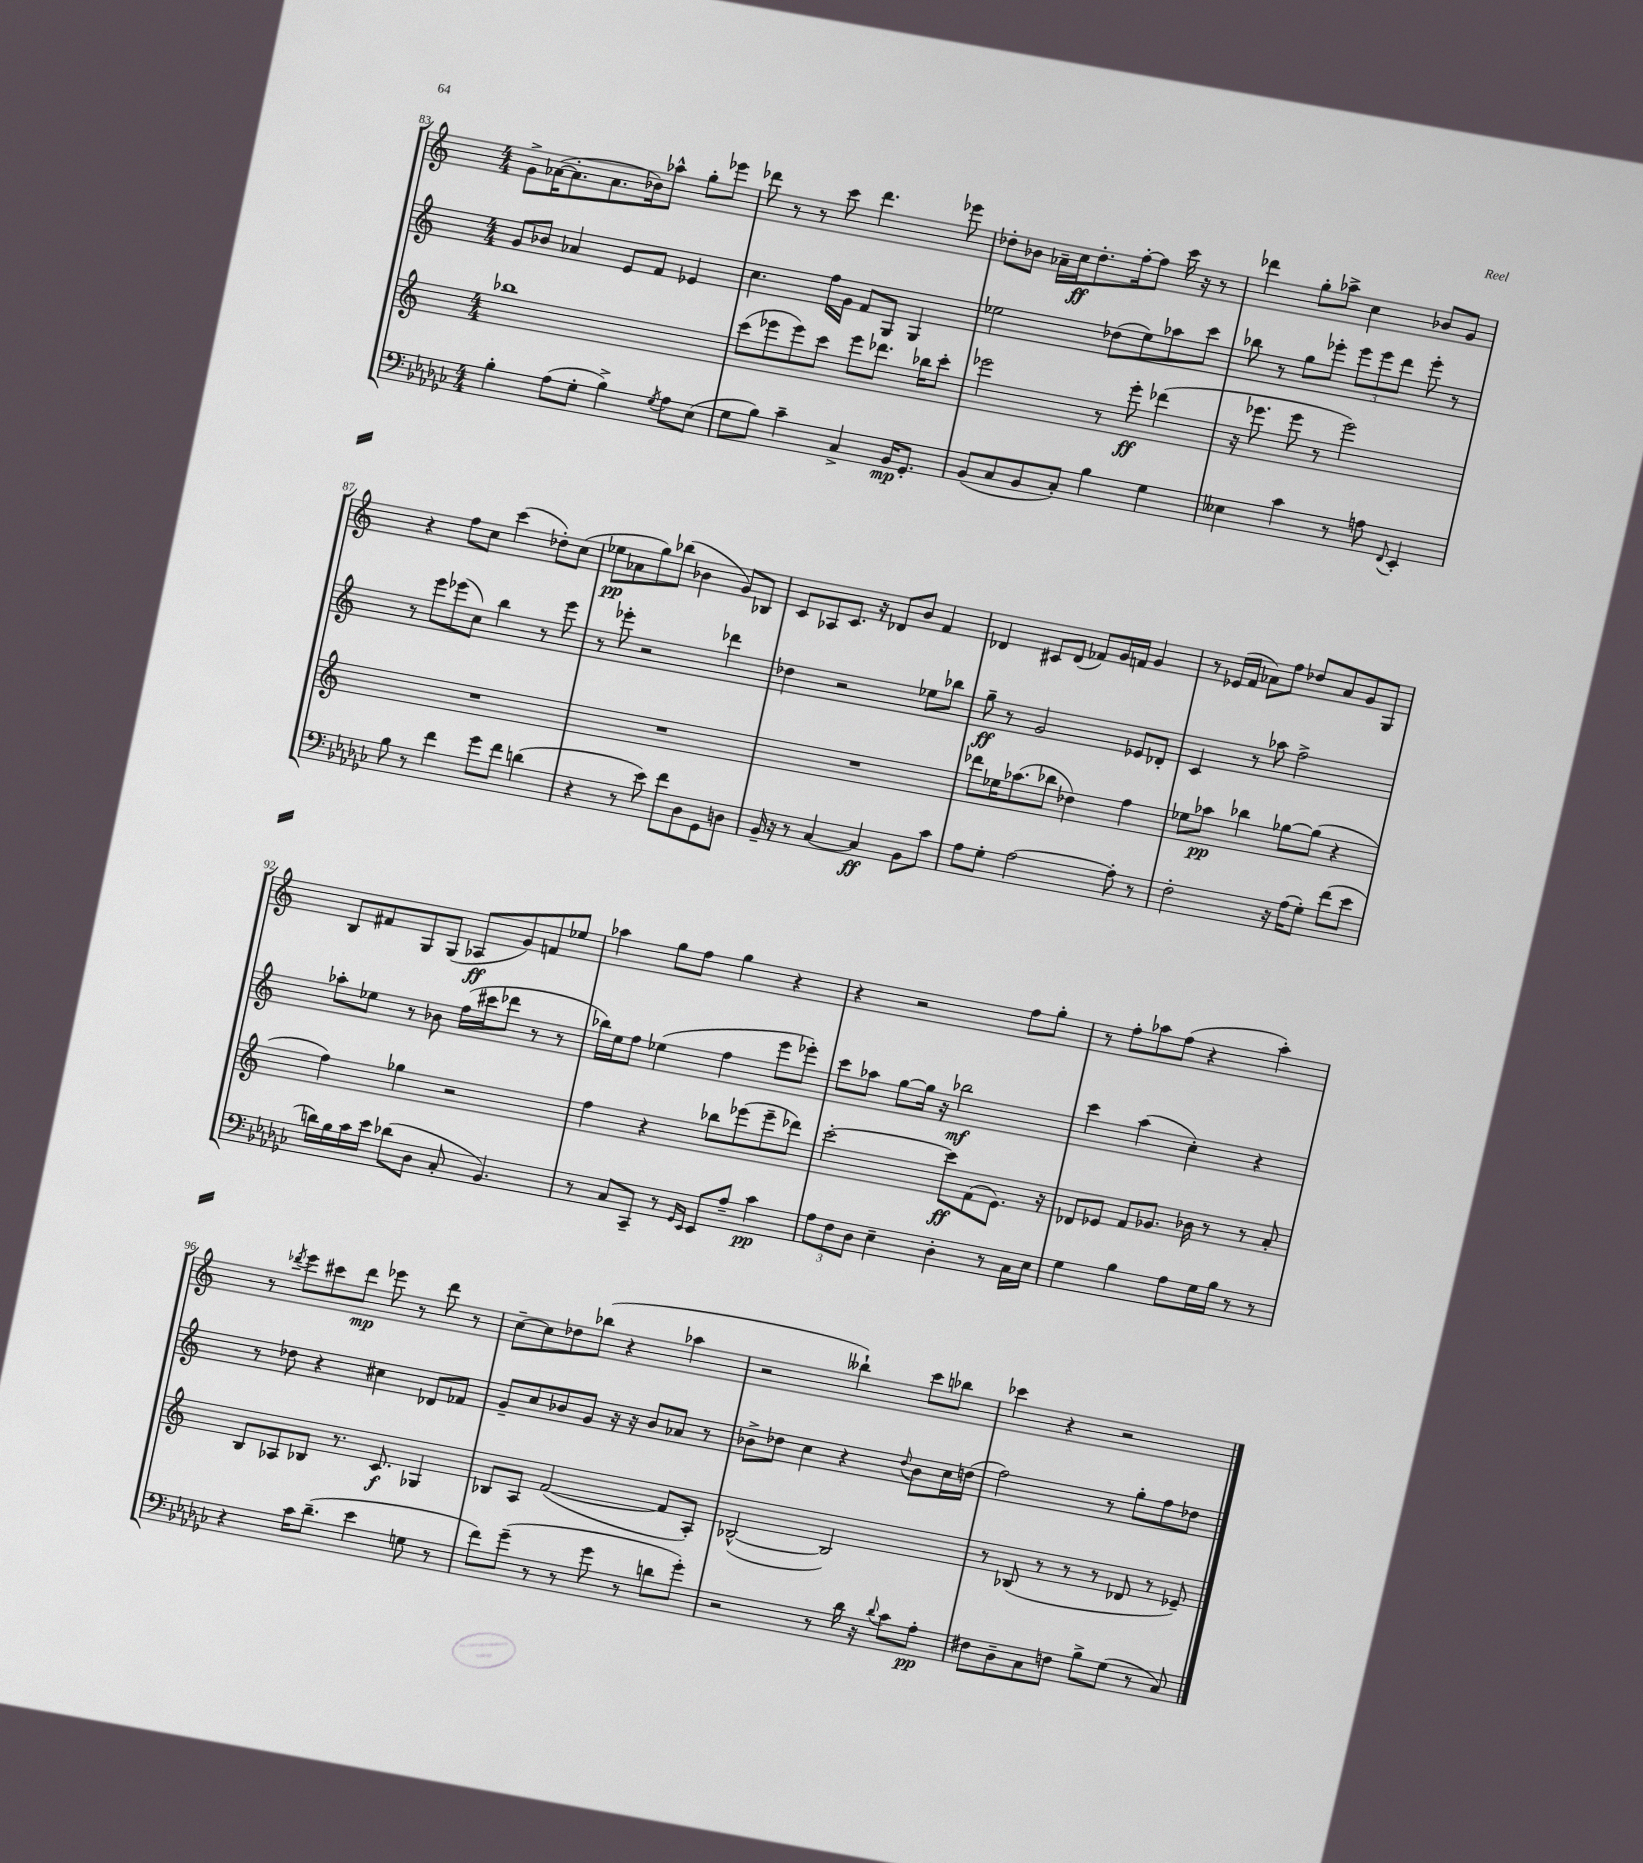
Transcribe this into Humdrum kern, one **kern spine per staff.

**kern	**kern	**kern	**kern
*staff4	*staff3	*staff2	*staff1
*clefF4	*clefG2	*clefG2	*clefG2
*k[b-e-a-d-g-c-]	*k[]	*k[]	*k[]
*M4/4	*M4/4	*M4/4	*M4/4
4B-'	1bb-	8g	8g^
.	.	8b-	([16a-
.	.	.	8.a-']
(8A-	.	4a-	.
8G-'	.	.	8.a-
4B-^)	.	8e	.
.	.	.	16b-)
.	.	8f	8aa-^^
8qG-	.	.	.
8A-	.	4e-	8gg'
(8E-	.	.	8eee-
=	=	=	=
8G-	(8ccc	4.cc	8ddd-
8B-)	8eee-	.	8r
4c-~	8eee-)	.	8r
.	8ccc	16ff	8ccc
.	.	16g	.
4C-^	8eee-	8f	4.ddd-
.	8.ddd-	8G	.
16BB-	.	4G	.
8.GG-'	16bb-	.	.
.	8ccc'	.	8eee-
=	=	=	=
(8BB-	2eee-	2ee-	8dd-'
8C-	.	.	8b-
8BB-	.	.	16a-~
.	.	.	16cc
8C-')	.	.	8.dd-'
4B-	8r	(8dd-	.
.	.	.	[16ff'
.	8eee-'	8ee-)	8ff]
4G-	(4ddd-	8aa-	16ccc
.	.	.	16r
.	.	8ccc	8r
=	=	=	=
4E--	16r	8bb-	4ddd-
.	8.eee-	.	.
.	.	8r	.
4c-	8eee-	8gg	8gg'
.	8r	8eee-'	8aa-^
8r	2eee-)	12eee-	4cc
.	.	12eee-	.
8A	.	.	.
.	.	12ddd	.
8qqFF	.	.	.
4EE-'	.	8eee-'	8b-
.	.	8r	8g
=	=	=	=
8B-	1r	8r	4r
8r	.	8eee	.
4f	.	(8eee-	8ff
.	.	8cc)	8cc
8g-	.	4bb	(4ccc
8f	.	.	.
(4d	.	8r	8dd-')
.	.	8eee-	(8cc
=	=	=	=
4r	1r	8r	8ee-
.	.	8eee-'	8a-
8r	.	2r	8gg)
8e-)	.	.	(8bb-
8f	.	.	4b-
8D-	.	.	.
8GG-	.	4ddd-	8g)
8D	.	.	8B-
=	=	=	=
16BB-~	1r	4dd-	8c
16r	.	.	.
8r	.	.	8A-
[4C-	.	2r	8.c
.	.	.	16r
4C-]	.	.	8d-
.	.	.	8b
8BB-	.	8ee-	4f
8c-	.	8bb-	.
=	=	=	=
8A-	8ddd-	8gg~	4d-
8G-'	16ee-	8r	.
.	(8.aa-	.	.
[2A-	.	2g	8c#
.	8bb-	.	(8d-
.	4dd-)	.	8f-)
.	.	.	16g
.	.	.	16f
8A-']	4ff	8e-	4g
8r	.	8d-'	.
=	=	=	=
2F'	8ee-	4c	8r
.	8aa-	.	(16e-
.	.	.	16f
.	4bb-	8r	8a-)
.	.	8aa-	8ff
16r	[8gg-	2ff^	8dd-
(16A-	.	.	.
8G-')	(8gg-]	.	8a-
(8f	4r	.	8g
8e-	.	.	8G
=	=	=	=
16d)	4ff)	8aa-'	8B
16B-	.	.	.
16c-	.	8ee-	8f#
16e-	.	.	.
(8d-	4gg-	8r	8G
8D-	.	8b-	(8G
8C-'	2r	(16ff	8A-
.	.	16ccc#	.
4.BB-)	.	8ddd-	8g)
.	.	8r	8f
.	.	8r	8ee-
=	=	=	=
8r	4ff	16bb-)	4aa-
.	.	16ee	.
8C-	.	8ff	.
8CC-~	4r	(4ee-	8gg
8r	.	.	8ff
16qqGG-	.	.	.
16qqEE-	.	.	.
8EE-	8bb-	4ff	4gg
8A-~	(8eee-	.	.
4c-	8eee-~	8eee	4r
.	8ddd-)	8eee-')	.
=	=	=	=
12A-	[2ccc'	8ccc	4r
12F	.	.	.
.	.	8aa-	.
12D-	.	.	.
4E-~	.	[8gg	2r
.	.	16gg]	.
.	.	16r	.
4D-'	8ccc]	2bb-	.
.	(8f	.	.
8r	8.e)	.	8ff
16C-	.	.	8gg'
16E-	16r	.	.
=	=	=	=
4G-	8d-	4ccc	8r
.	8e-	.	8ff'
4B-	8f	(4aa	8aa-
.	8.g-	.	(8ff
8A-	.	4cc')	4r
.	16b-	.	.
16G-	8r	.	.
16B-	.	.	.
8r	8r	4r	4aa-')
8r	8a'	.	.
=	=	=	=
4r	8B	8r	8r
.	.	.	8qddd-
.	8A-	8dd-	8eee
16c-	8B-	4r	8ccc#
(8.d-~	.	.	.
.	8.r	.	8ddd-
4e-	.	4cc#	8eee-
.	8.c	.	.
.	.	.	8r
8G	4G-	8d-	8ddd-
8r	.	8f-	8r
=	=	=	=
8f)	8B-	8g~	[8cc~
(8g-~	8A	8cc	8cc]
8r	([2f	8b-	8dd-
8r	.	8g	(8bb-
8g-	.	16r	4r
.	.	16r	.
8r	.	8b-	.
8d	8f]	8a-	4aa-
8g-')	8A')	8r	.
=	=	=	=
2r	([2B-^^	8b-^	2r
.	.	8dd-	.
.	.	4cc	.
8r	2B-])	4r	4bb--`)
16d-	.	.	.
16r	.	.	.
8qqd-	.	8qqdd-	.
8c-	.	8b-	8ccc
8A-'	.	16cc	8bb-
.	.	(16dd	.
=	=	=	=
8F#	8r	2ff)	4ccc-
8D-~	(8B-	.	.
8C-	8r	.	4r
8F	8r	.	.
8B-^	8r	8r	2r
(8G-	8d-	8gg'	.
8r	8r	8ff	.
8C-)	8e-~)	8dd-	.
==	==	==	==
*-	*-	*-	*-
